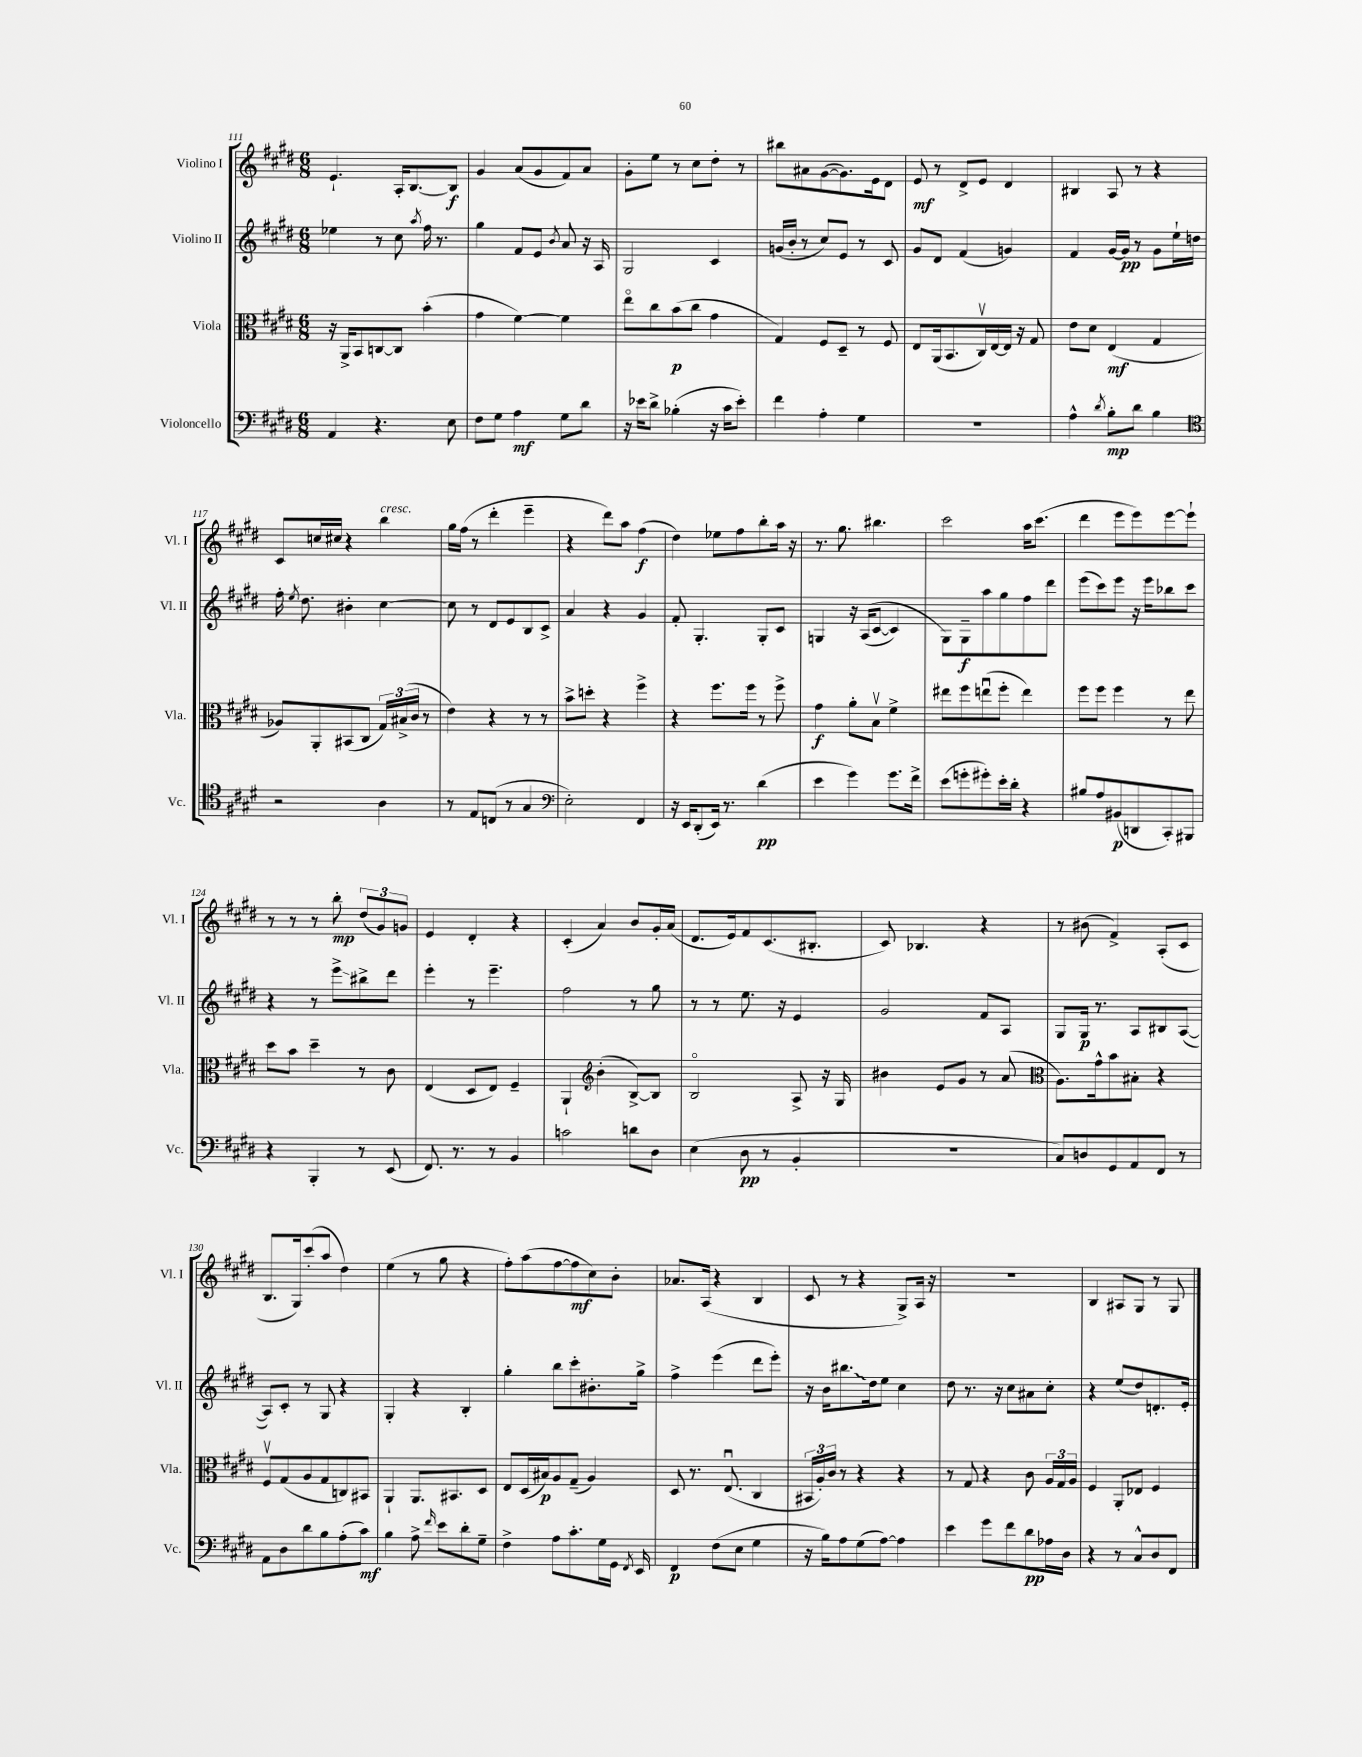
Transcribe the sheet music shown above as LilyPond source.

<<
\new StaffGroup <<
\new Staff = "s0" \with { instrumentName = "Violino I" shortInstrumentName = "Vl. I" } {
    \clef treble \key e \major \numericTimeSignature \time 6/8
    \autoBeamOff e'4.-! a16[-. b8.~ b8]\f |
    gis'4 a'8[( gis'8 fis'8) a'8] |
    gis'8[-. e''8] r8 cis''8[ dis''8]-. r8 |
    bis''8[ ais'8 gis'8~( gis'8.) e'16 dis'8] |
    e'8\mf r8 dis'8[-> e'8] dis'4 |
    bis4 a8 r8 r4 |
    cis'8[ c''16 cis''16] r4 b''4^\markup { \italic "cresc." } |
    gis''16[ fis''16]( r8 dis'''4-. e'''4-- |
    r4 dis'''8[) a''8] fis''4\f( |
    dis''4) ees''8[ fis''8 b''8-. a''16] r16 |
    r8. gis''8. bis''4. |
    cis'''2 a''16[ cis'''8.]( |
    dis'''4 e'''8[ e'''8) e'''8~ e'''8]-! |
    r8 r8 r8 b''8-.\mp \tuplet 3/2 { dis''8[( gis'8) g'8] } |
    e'4 dis'4-. r4 |
    cis'4-.( a'4) b'8[ gis'16-. a'16]( |
    dis'8.[ e'16) fis'8 cis'8.( bis8.]-. |
    cis'8) bes4. r4 |
    r8 bis'8( fis'4->) a8[-.( cis'8] |
    b8.[ gis16) cis'''8-.( a''8] dis''4) |
    e''4( r8 gis''8 r4 |
    fis''8[-.) a''8( fis''8~ fis''8\mf cis''8) b'8]-. |
    aes'8.[ a16]( r4 b4 |
    cis'8 r8 r4 gis8[->) a16] r16 |
    R2. |
    b4 ais8[ gis8] r8 gis8 \bar "|." |
}
\new Staff = "s1" \with { instrumentName = "Violino II" shortInstrumentName = "Vl. II" } {
    \clef treble \key e \major \numericTimeSignature \time 6/8
    \autoBeamOff ees''4 r8 cis''8 \acciaccatura { a''8 } fis''16 r8. |
    gis''4 fis'8[ e'8] \acciaccatura { b'8 } a'8 r16 a16 |
    gis2 cis'4 |
    g'16[( b'16]-. r8 cis''8[) e'8] r8 cis'8 |
    gis'8[ dis'8] fis'4( g'4) |
    fis'4 gis'16[~ gis'16]\pp r8 gis'8[ e''16-! d''16] |
    fis''16-. \acciaccatura { e''8 } dis''8. bis'4-. cis''4~ |
    cis''8 r8 dis'8[ e'8 b8 cis'8]-> |
    a'4 r4 gis'4 |
    fis'8-. gis4.-. gis8[-. cis'8] |
    g4 r16 a16[(\( cis'8]~ cis'4) |
    gis8[\) gis8--\f a''8 gis''8 fis''8 dis'''8] |
    e'''8[( cis'''8) e'''8] r16 e'''16[ bes''8 cis'''8] |
    r4 r8 e'''8[->\glissando bis''8-> dis'''8] |
    e'''4-. r8 e'''4.-- |
    fis''2 r8 gis''8 |
    r8 r8 e''8. r16 e'4 |
    gis'2 fis'8[ a8] |
    gis8[ gis16]\p r8. a8[ bis8 a8]~( |
    a8[) cis'8]-. r8 gis8 r4 |
    gis4-. r4 b4-. |
    gis''4-. b''8[ cis'''8-. bis'8.-. gis''16]-> |
    fis''4-> e'''4( dis'''8[ e'''8]-.) |
    r16 b'16[ \once \override Glissando.style = #'zigzag bis''8.\glissando dis''16 e''8] cis''4 |
    dis''8 r8. r16 cis''8[ ais'8 cis''8]-. |
    r4 e''8[( dis''8) d'8.-. e'16]-. \bar "|." |
}
\new Staff = "s2" \with { instrumentName = "Viola" shortInstrumentName = "Vla." } {
    \clef alto \key e \major \numericTimeSignature \time 6/8
    \autoBeamOff r16 a,16[-> b,8 c8~ c8] b'4-.( |
    gis'4 fis'4~) fis'4 |
    e''8[\flageolet cis''8 b'8\p( cis''8] gis'4 |
    gis4) fis8[ dis8]-- r8 fis8 |
    e8[ a,16( b,8. cis16\upbow) e16~ e16] r16 gis8 |
    e'8[ dis'8] e4\mf( gis4 |
    aes8[) a,8-. bis,8( cis8] \tuplet 3/2 { gis16[) bis16->( cis'16] } r8 |
    e'4) r4 r8 r8 |
    b'8[-> d''8]-. r4 fis''4-> |
    r4 fis''8.[ fis''16] r8 fis''8-> |
    gis'4\f a'8[-. b8]\upbow fis'4-> |
    eis''8[ fis''8 e''8\downbow( fis''8]-. e''4) |
    fis''8[ fis''8] fis''4 r8 e''8 |
    dis''8[ b'8] dis''4-- r8 cis'8 |
    e4( dis8[ e8]) fis4-- |
    a,4-! \clef treble b'4-.( b8[~->) b8] |
    b2\flageolet a8-> r16 gis16 |
    bis'4 e'8[ gis'8] r8 a'8( |
    \clef alto a8.[) gis'16-^ b'8 bis8]-. r4 |
    fis8[\upbow gis8( a8 gis8 c8) bis,8] |
    a,4-! a,8.[ bis,8. dis8] |
    e8[ dis16( bis16\p) a8 gis8]--( a4) |
    dis8 r8. e8.\downbow( cis4 |
    \tuplet 3/2 { bis,16[ a16-.) cis'16] } r8 r4 r4 |
    r8 gis8 r4 cis'8 \tuplet 3/2 { a16[ gis16 a16] } |
    fis4 a,8[-. ees8] fis4 \bar "|." |
}
\new Staff = "s3" \with { instrumentName = "Violoncello" shortInstrumentName = "Vc." } {
    \clef bass \key e \major \numericTimeSignature \time 6/8
    \autoBeamOff a,4 r4. e8 |
    fis8[ gis8] a4\mf gis8[ dis'8] |
    r16 ees'16[ dis'8]-> bes4-.( r16 cis'16[ ees'8]-.) |
    fis'4 a4-. gis4 |
    R2. |
    a4-^ \acciaccatura { dis'8 } b8[-.\mp dis'8] b4 |
    \clef tenor r2 a4 |
    r8 e8[ c8]( r8 gis4 |
    \clef bass e2-.) fis,4 |
    r16 e,16[ dis,8-.( e,16]) r8. dis'4\pp( |
    e'4 gis'4) gis'8.[ fis'16]-> |
    e'8[( g'8-. gis'8-.) e'16-. dis'16]-. r4 |
    bis8[ a8 bis,8\p( d,8 cis,8-.) bis,,8] |
    r4 b,,4-. r8 e,8( |
    fis,8.) r8. r8 b,4 |
    c'2 d'8[ dis8] |
    e4( dis8\pp r8 b,4-. |
    R2. |
    cis8[) d8 gis,8 a,8 fis,8] r8 |
    a,8[ dis8 dis'8 b8 a8-.( cis'8]\mf) |
    b4 a8-> \grace { fis'16 } e'8[ dis'8-. gis8]-- |
    fis4-> a8[ cis'8.-. gis16 gis,16] \acciaccatura { fis,8 } e,16 |
    fis,4\p fis8[( e8] gis4 |
    r16 b16[) a8 gis8( a8]~) a4 |
    e'4 gis'8[ fis'8 dis'8\pp aes16 dis16] |
    r4 r8 cis8[-^ dis8 fis,8] \bar "|." |
}
>>
>>
\layout { \context { \Score currentBarNumber = #111 } }
